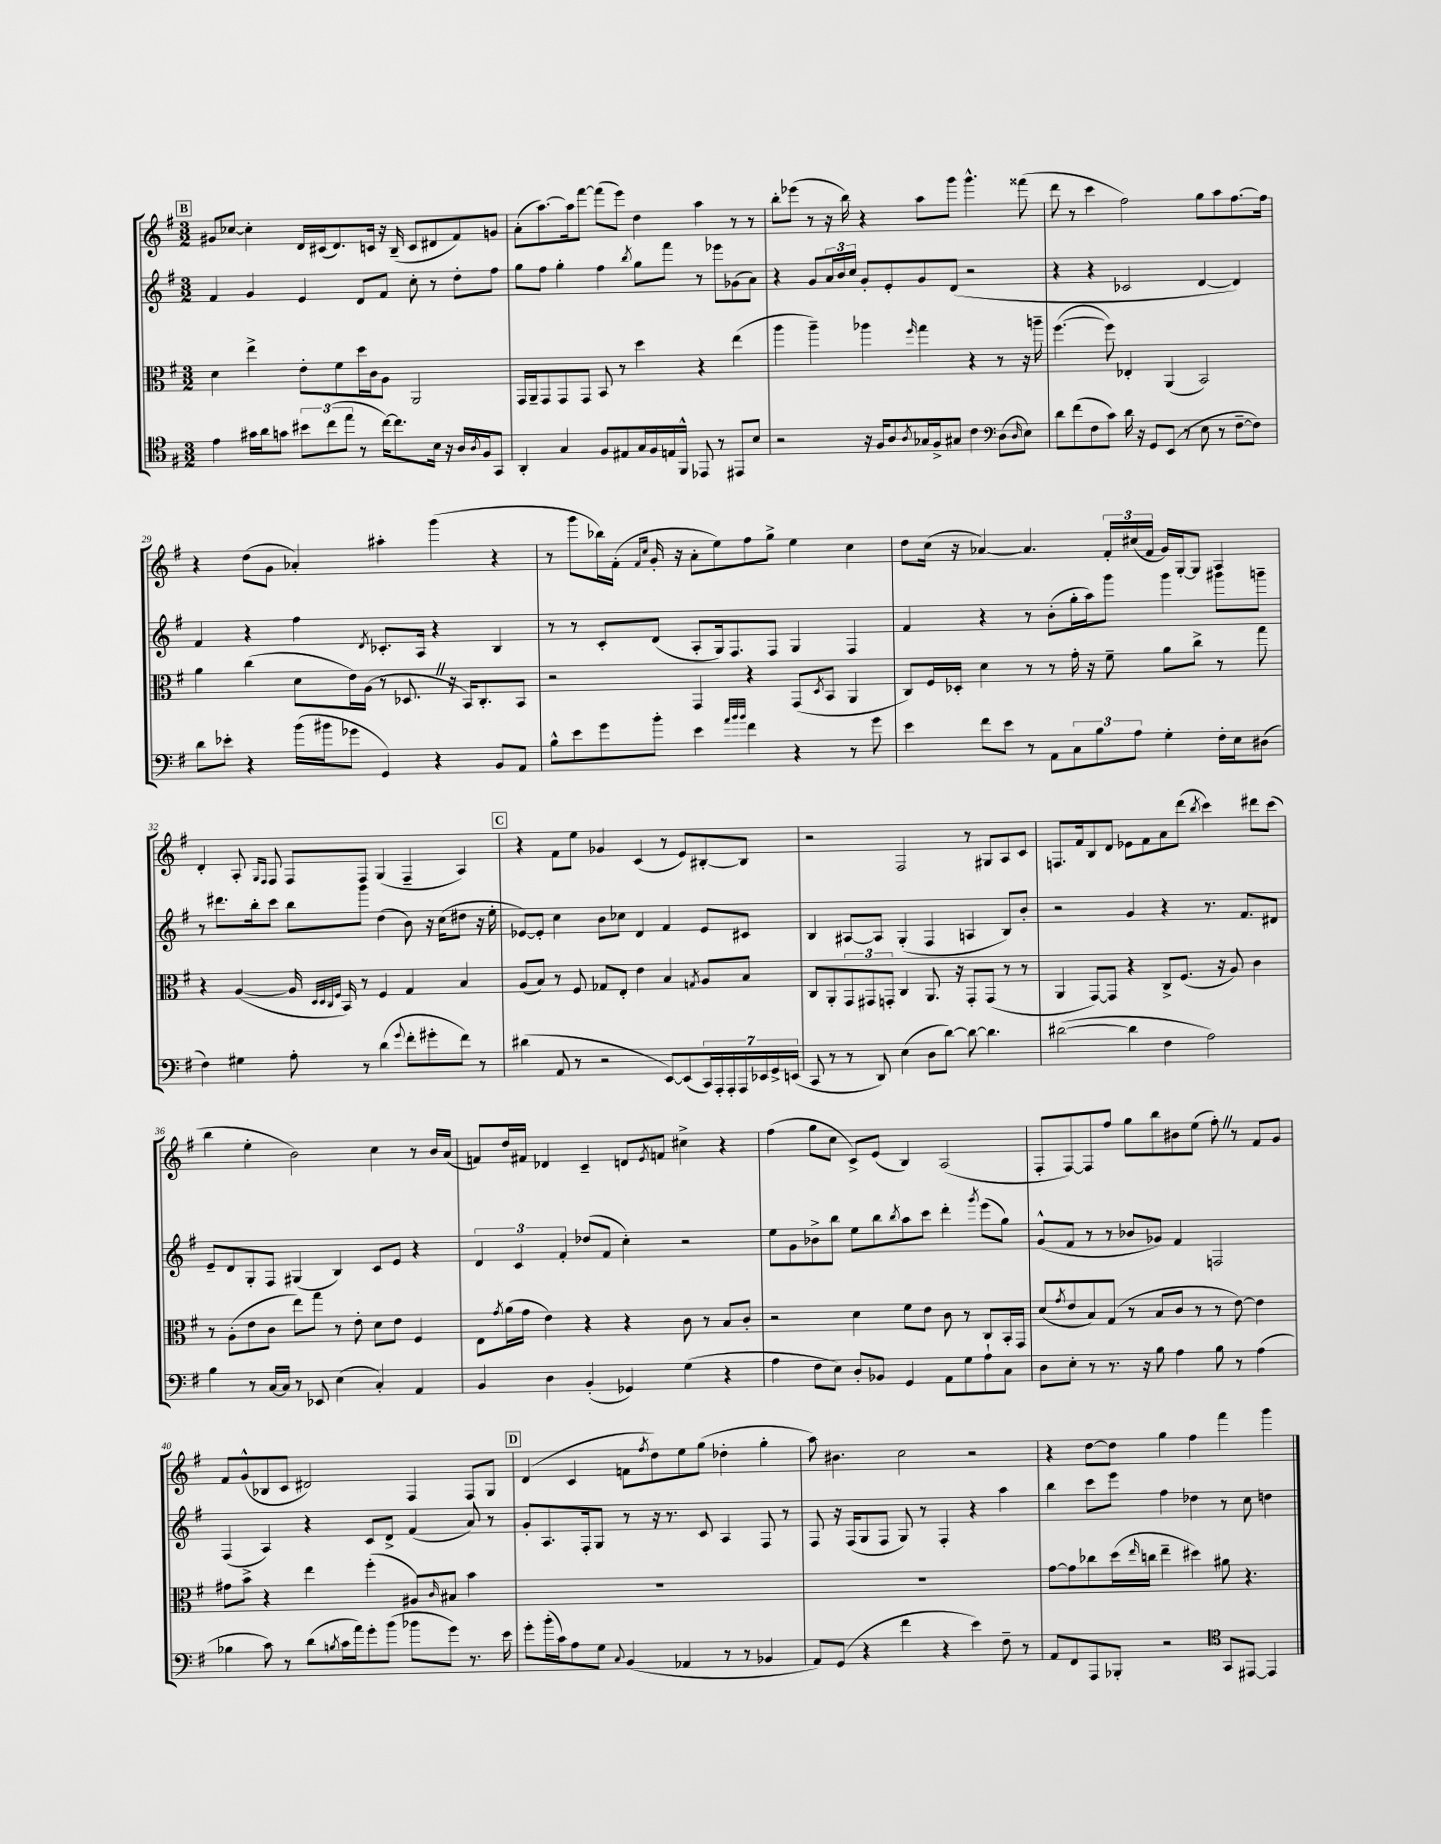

**kern	**kern	**kern	**kern
*staff4	*staff3	*staff2	*staff1
*clefC4	*clefC3	*clefG2	*clefG2
*k[f#]	*k[f#]	*k[f#]	*k[f#]
*M3/2	*M3/2	*M3/2	*M3/2
4e	4d	4f#	8g#
.	.	.	[8cc-
16g#	4ee^	4g	4cc-']
16a	.	.	.
8g	.	.	.
12b#	8e'	4e	16d
.	.	.	(16c#
(12cc	.	.	.
.	8f#	.	8.d)
12ee	.	.	.
8r	16dd	8d	.
.	16c	.	16c
[16cc)	8A	8f#	16r
8.cc]	.	.	(16B~
.	2AA	8cc'	8c
16B	.	8r	8d#
16r	.	.	.
16A	.	8dd'	8f#)
8qA	.	.	.
16F#	.	.	.
8GG	.	8ff#	8g
=	=	=	=
4AA'	16GG	8gg	(8a'
.	16AA~	.	.
.	8GG	8ff#	[8.aa)
4G	8GG	4gg'	.
.	.	.	16aa]
.	8GG	.	[8fff#
8F#	8BB	4ff#	(8fff#]
8E#	8r	.	8eee)
.	.	8qbb	.
16G	4dd	8gg	4dd
16F#	.	.	.
16E	.	8fff#	.
16FF#^^	.	.	.
8EE-	4r	8r	4aa
8r	.	8eee-	.
8EE#	(4ee	(8g-	8r
8B	.	8a)	8r
=	=	=	=
2r	4aa	4r	8bb'
.	.	.	(8eee-
.	4aa~)	8g	8r
.	.	24a	16r
.	.	24b	.
.	.	.	16bb)
.	.	24cc	.
16r	4aa-	8g'	4r
16F#	.	.	.
8A	.	8e'	.
8qA	16qqff#	.	.
16G-	4gg	8g	8aa
16F#^	.	.	.
8G#	.	(8d	8ggg
4c	4r	2r	4.ggg^^
*clefF4	*	*	*
(8D	8r	.	.
16qqD	.	.	.
8E)	16r	.	(8fff##
.	16aa~	.	.
=	=	=	=
8d	([4.ff#	4r	8ddd
(8f#	.	.	8r
8F#	.	4r	4ccc
8c)	8ff#])	.	.
16d	4E-'	2c-	2ff#)
16r	.	.	.
8GG	.	.	.
(8EE	(4AA	.	.
8r	.	.	.
8E	2BB)	[4d	8gg
8r	.	.	8aa
[8F#~	.	4d])	[8.ff#
8F#])	.	.	.
.	.	.	16ff#]
=	=	=	=
8d	4a	4f#	4r
8e-'	.	.	.
4r	(4cc	4r	(8dd
.	.	.	8g
(16b	8d	4ff#	4a-')
16b#	.	.	.
8g-	16e)	.	.
.	(16A	.	.
.	.	8qd	.
4GG)	8r	8.c-'	4aa#'
.	8.D-	.	.
.	.	16A	.
4r	.	4r	(4ggg
.	16r	.	.
.	16BB)	.	.
.	8.C'	.	.
8BB	.	4B	4r
8AA	8BB	.	.
=	=	=	=
8B^^	2r	8r	8r
8e	.	8r	8ggg
8g	.	8c'	16bb-)
.	.	.	(16f#'
.	.	.	16qqf#
.	.	.	16qqcc
8b'	.	(8d	16g'
.	.	.	16r
4e	4GG	8A'	8a'
.	.	16G)	8ee)
.	.	8.F#	.
32qqa	.	.	.
32qqb	.	.	.
32qqb	.	.	.
4f#	4r	.	8ff#
.	.	8F#	8gg^
4r	(8GG	4G	4ee
.	8qD	.	.
.	8BB	.	.
8r	4AA	4F#	4cc
8g	.	.	.
=	=	=	=
4e	8C)	4f#	8dd
.	16F#	.	(16cc
.	16D-'	.	16r
8f#	4d	4r	[4a-)
8e	.	.	.
8r	8r	8r	4.a-]
8AA	8r	(8b'	.
12C	16g'	16gg'	.
.	16r	16aa)	.
12B	.	.	.
.	8f#~	8ggg	24f#'
12A	.	.	(24cc#
.	.	.	24f#
4G'	8a	4ggg	16g)
.	.	.	[16G'
.	8cc^	.	8G]
16F#'	8r	8ggg#	4A
16E	.	.	.
(8D#	8gg	8ggg~	.
=	=	=	=
4F#)	4r	8r	4d'
.	.	8.ddd#	.
4G#	([4A	.	8A'
.	.	16bb'	.
.	.	.	16qqG
.	.	.	16qqF#
.	.	8ccc	8F#
8A'	16A]	8bb	8F#
.	32qqD	.	.
.	32qqD	.	.
.	32qqC	.	.
.	32qqF#	.	.
.	16BB)	.	.
8r	8r	8ggg	8F#
(4d	4F#	(4dd	(4G
8qqg	.	.	.
8f#'	4G	8b)	4F#~
8g#'	.	16r	.
.	.	(16cc	.
8f#)	4B	8dd#	4A)
8r	.	16r	.
.	.	16ee'	.
=	=	=	=
(4d#	(8A	[8e-)	4r
.	8B)	8e-']	.
8AA	8r	4cc	8f#
8r	8F#	.	8ee
2r	8G-	8b	4g-
.	8E'	8cc-	.
.	4e	4d	(4c
[8EE)	4B	4f#	8r
(8EE]	.	.	8e)
.	8qG	.	.
28CC)	8A	8e-	[8B#'
28AAA'	.	.	.
28AAA'	.	.	.
28AAA	.	.	.
.	8B	8c#	8B#]
28EE-	.	.	.
28GG^	.	.	.
(28EE	.	.	.
=	=	=	=
8CC	8C	4B	2r
8r	8AA'	.	.
8r	12GG	[8A#	.
.	12GG#	.	.
8DD)	.	8A#]	.
.	12GG'	.	.
(4E	4C	(4G'	2F#
8D	8.AA	4F#	.
[8d)	.	.	.
.	16r	.	.
8d_	8GG'	4A	8r
4.d]	(8GG	.	8G#
.	8r	8B)	8A
.	8r	8b'	8c
=	=	=	=
([2d#	4AA	2r	8.F
.	.	.	16f#
.	[8GG)	.	8B
.	8GG]	.	8d
4d#]	4r	4g	8e-
.	.	.	8f#
4F#	8C^	4r	8a
.	(8.F#	.	(8ddd
.	.	.	8qbb
2A)	.	8.r	4ccc)
.	16r	.	.
.	8A)	.	.
.	.	8.f#	.
.	4c	.	8ddd#
.	.	8d#	(8ccc
=	=	=	=
4B	8r	8e~	4bb
.	(8A'	8d	.
8r	8e	8G'	4ee'
[16C	8c	8F#	.
16C]	.	.	.
8r	8ee)	(4G#	2b)
8EE-	8gg	.	.
(4E	8r	4B)	.
.	8e'	.	.
4C')	8d	8c	4cc
.	8e	8e	.
4AA	4F#	4r	8r
.	.	.	16b
.	.	.	(16a
=	=	=	=
4BB	8E	6d	8f)
.	8qg	.	.
.	(16a	.	16dd
.	.	6c	.
.	16g	.	16f#
4D	4e)	.	4d-
.	.	6f#'	.
(4BB'	4r	(8dd-	4c~
.	.	8f#	.
4GG-)	4r	4cc')	8d
.	.	.	8qe
.	.	.	8f
(4G	8c	2r	4cc#^
.	8r	.	.
4r	8B	.	4r
.	8c'	.	.
=	=	=	=
4A	2r	8ee	(4ff#
.	.	8g	.
8F#	.	8b-^	8gg
8E)	.	8bb	8cc
8D'	4d	8ee	8c^)
8BB-	.	8bb	(8e
.	.	8qbb	.
4GG	8f#	8aa	4B)
.	8e	8ccc	.
8AA	8c	4ddd'	(2A
8G	8r	.	.
.	.	8qggg	.
8A`	8C	(8eee	.
8C	16BB'	8gg)	.
.	16GG	.	.
=	=	=	=
8D	(8d	(8g^^	8F#'
.	8qg	.	.
8E'	8e	8f#	[8F#)
8r	8B)	8r	8F#]
8.r	(8G	8r	8ff#
.	8r	8b-	8gg
16r	.	.	.
8B	8B	8g-)	8bb
4A	8c	4f#	8b#
.	8r	.	(8ee
8B	8r	2F	8ff#')
8r	[8e)	.	8r
(4A	4e]	.	8f#
.	.	.	8g
=	=	=	=
4B-	8g#	(4F#	8f#
.	8b^	.	(8g^^
8c)	4r	4A)	8B-
8r	.	.	8c
(8d	4ee	4r	2d#)
8qB	.	.	.
16c	.	.	.
16a)	.	.	.
8g'	(4ff#'	8c	.
(8b	.	8d^	.
8b-	8A#)	(4f#	4F#
.	16qqc	.	.
8g)	8B#	.	.
8.r	4b	8a)	8F#
.	.	8r	8G
16e	.	.	.
=	=	=	=
8g'	1.r	8g'	(4d
(16b'	.	8.A	.
16c)	.	.	.
8A	.	.	4c
.	.	16F#'	.
8G	.	8G	.
8qqC	.	.	.
(4BB	.	8r	8f
.	.	.	8qff#
.	.	16r	8dd)
.	.	8.r	.
4AA-	.	.	8ee
.	.	8c	(8gg
8r	.	4A	4dd-'
8r	.	.	.
4BB-	.	8F#	4gg'
.	.	8r	.
=	=	=	=
8AA)	1.r	8F#	8aa)
(8GG	.	16r	4.b#
.	.	(16F#	.
4r	.	8G	.
.	.	8F#	.
4f#	.	8G)	2cc
.	.	8r	.
4r	.	4F#'	.
4e)	.	4r	2r
8F#~	.	4aa	.
8r	.	.	.
=	=	=	=
8AA	[8g	4bb	4r
8FF#	8g]	.	.
8AAA	8cc-	8ccc	[8dd
8BBB-'	(16dd	8eee	8dd]
.	16qqee	.	.
.	16cc	.	.
2r	4ee~	4ff#	4gg
.	4dd#)	4dd-	4ff#
*clefC4	*	*	*
8GG	8a#	8r	4fff#
[8EE#	4.r	8cc	.
4EE#]	.	4dd	4ggg
==	==	==	==
*-	*-	*-	*-
